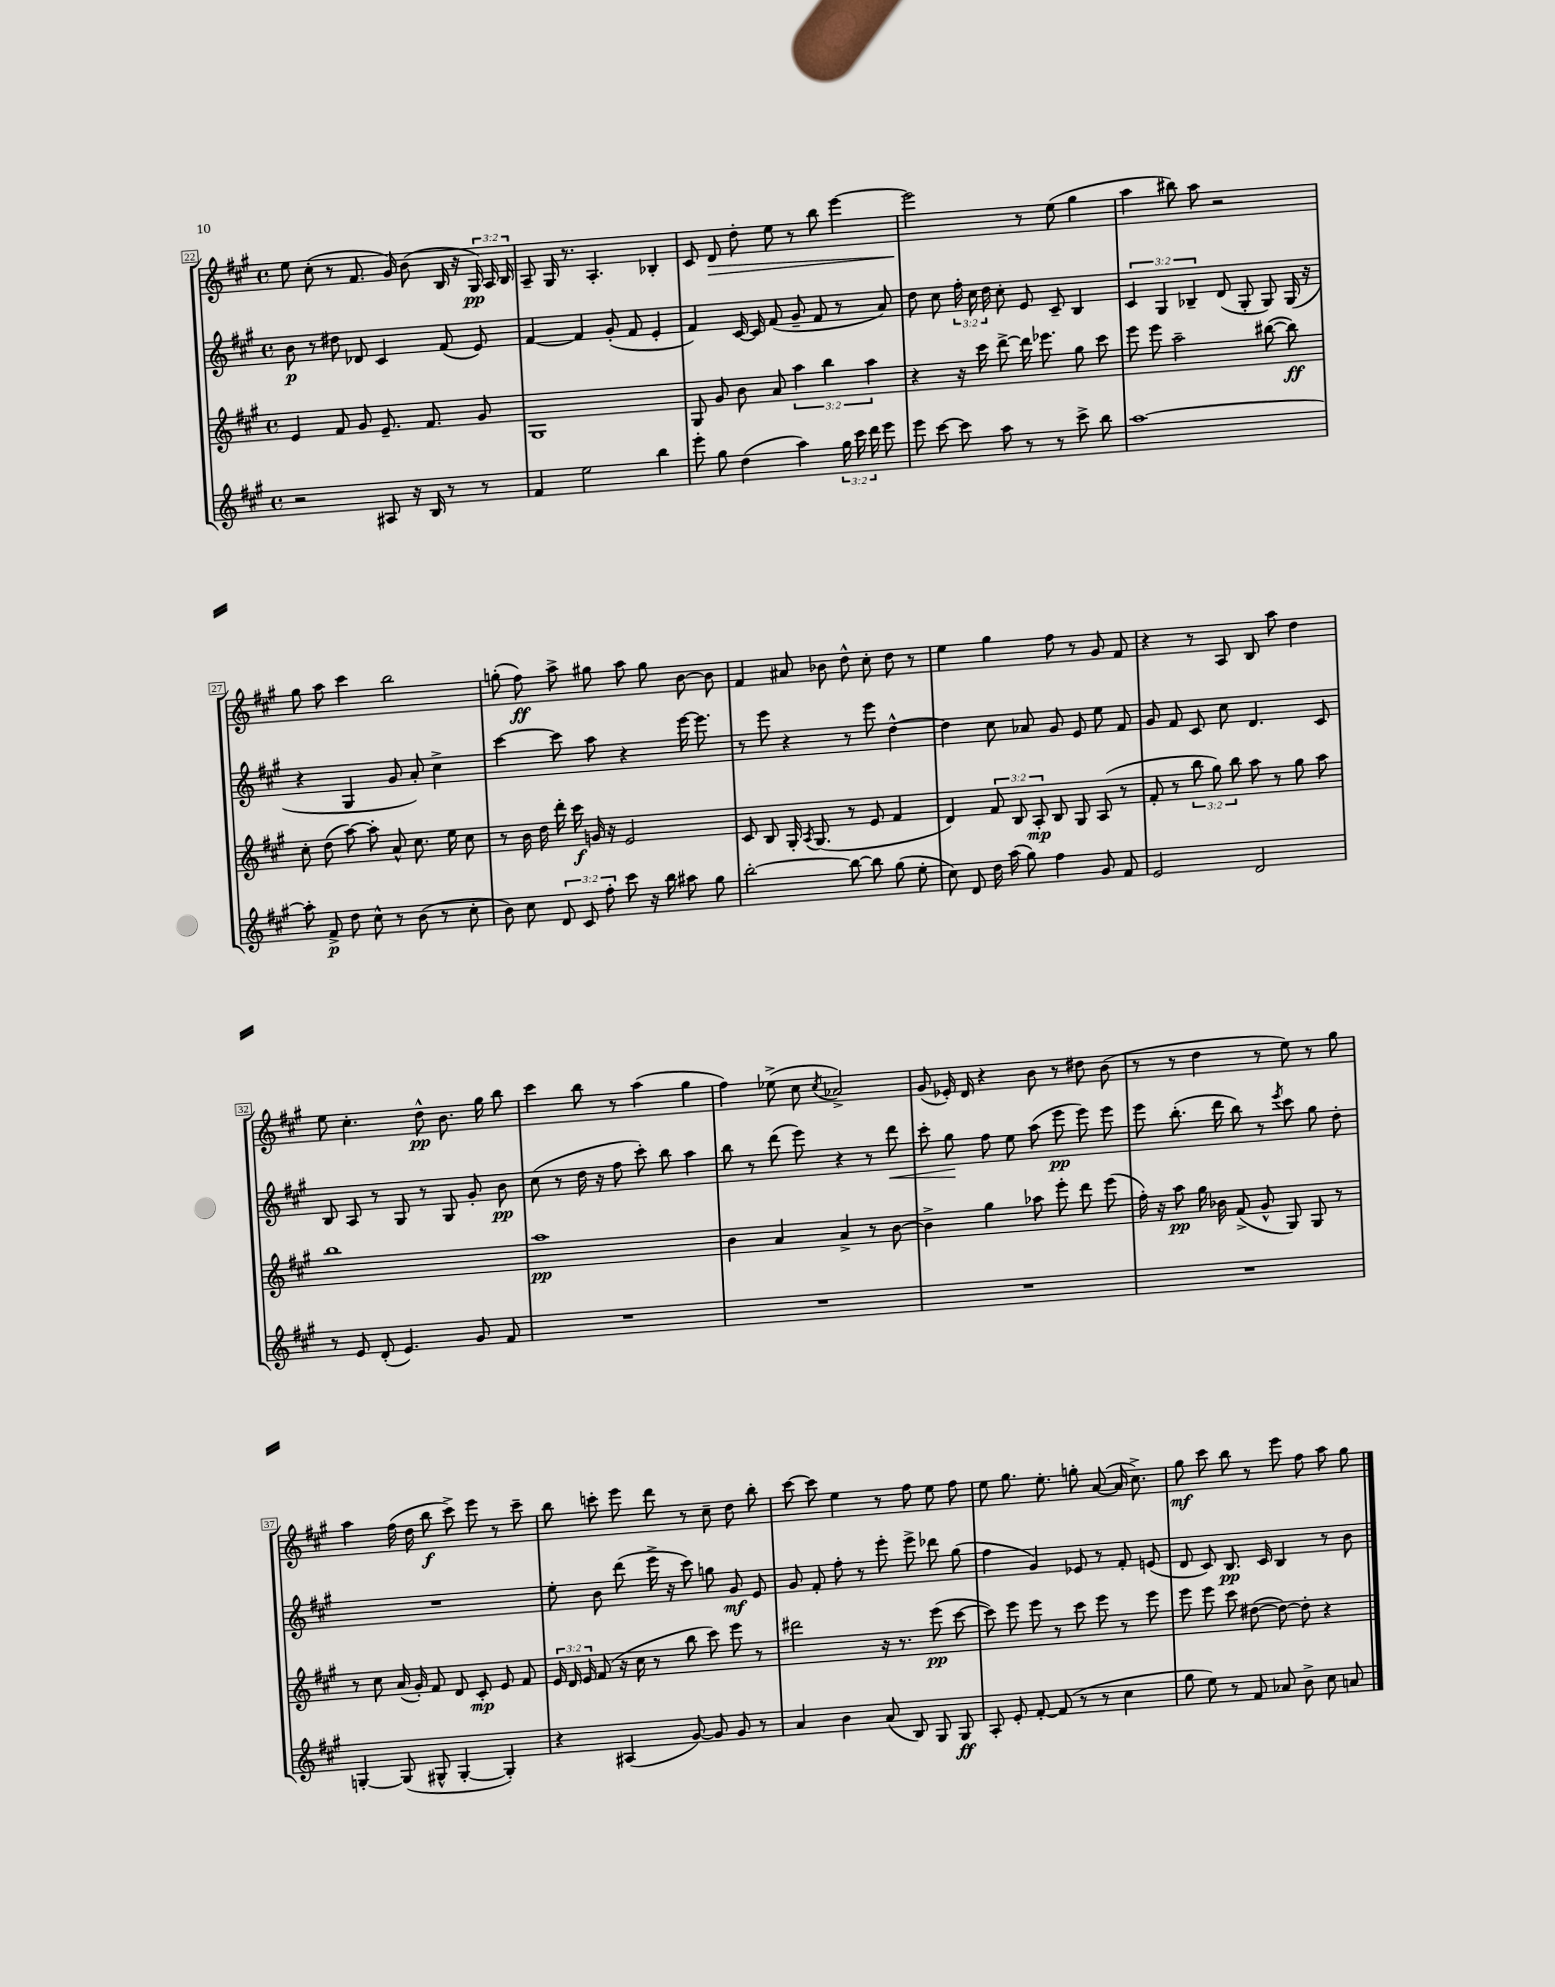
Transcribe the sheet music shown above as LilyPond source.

<<
\new StaffGroup <<
\new Staff = "s0" {
    \clef treble \key a \major \defaultTimeSignature \time 4/4 \override Staff.TupletNumber.text = #tuplet-number::calc-fraction-text
    \autoBeamOff e''8 cis''8-.( r8 fis'8. gis'16) b'8( b16 r16 \tuplet 3/2 { gis16\pp) a16 b16 } |
    a8-- gis16 r8. a4.-. bes4-. |
    cis'8 d'8\> d''8-. e''8 r8 b''8 e'''4~ |
    e'''2\! r8 e''8( gis''4 |
    a''4 bis''8) a''8 r2 |
    gis''8 a''8 cis'''4 b''2 |
    g''8-.( fis''8\ff) a''8-> gis''8 a''8 gis''8 b'8~ b'8 |
    fis'4 ais'8 bes'8 d''8-^ cis''8-. d''8 r8 |
    e''4 gis''4 fis''8 r8 gis'8 fis'8 |
    r4 r8 a8 b8 a''8 d''4 |
    e''8 cis''4.-. d''8-^\pp b'8. gis''16 b''8 |
    cis'''4 b''8 r8 a''4( gis''4 |
    fis''4) ees''8->( cis''8 \acciaccatura { cis''8 } aes'2->) |
    gis'8( ees'16-.) d'16 r4 b'8 r8 dis''8 b'8( |
    r8 r8 d''4 r8 e''8) r8 gis''8 |
    a''4 fis''16( d''16 b''8\f cis'''8->) e'''8 r8 cis'''8-- |
    b''8 c'''8-. e'''8 d'''8 r8 cis''8-- d''8 b''8-. |
    cis'''8~ cis'''8 e''4 r8 fis''8 e''8 fis''8 |
    e''8 gis''8. e''8.-. g''8-. a'8~( a'16 cis''8.->) |
    gis''8\mf cis'''8 b''8 r8 e'''8 fis''8 a''8 gis''8 \bar "|." |
}
\new Staff = "s1" {
    \clef treble \key a \major \defaultTimeSignature \time 4/4 \override Staff.TupletNumber.text = #tuplet-number::calc-fraction-text
    \autoBeamOff b'8\p r8 dis''8 des'8 cis'4 fis'8( e'8) |
    fis'4~ fis'4 gis'8-.( fis'8 e'4-. |
    fis'4) cis'16~ cis'16 fis'8( gis'8-- fis'8 r8 a'8) |
    d''8 cis''8 \tuplet 3/2 { fis''16-. cis''16 d''16 } cis''8-. e'8 cis'8-- b4 |
    \tuplet 3/2 { cis'4 gis4 bes4-- } d'8( gis8-. gis8) gis16( r16 |
    r4 gis4 gis'8 a'8-.) cis''4-> |
    cis'''4~ cis'''8 a''8 r4 e'''16~ e'''8. |
    r8 e'''8 r4 r8 e'''8 d''4~-^ |
    d''4 cis''8 aes'8 gis'8 e'8 e''8 fis'8 |
    gis'8 fis'8 cis'8 cis''8 d'4. cis'8 |
    b8 a8 r8 gis8 r8 gis8 gis'8-. b'8\pp |
    cis''8( r8 d''16 r16 fis''8 cis'''8-.) b''8 a''4 |
    b''8 r8 d'''8( e'''8) r4 r8 d'''8\< |
    cis'''8-. gis''8\! fis''8 e''8 a''8( e'''8\pp e'''8) e'''8 |
    e'''8 b''8.-.( d'''16 b''8) r8 \acciaccatura { e'''8 } cis'''8 gis''8 d''8-. |
    R1 |
    e''8-. b'8 d'''8( e'''16-> r16 cis'''8) g''8 gis'8\mf e'8 |
    gis'8 fis'8-. fis''8-. r8 e'''8-. e'''8-> des'''8 gis''8( |
    fis''4 gis'4) ees'8 r8 fis'8-. e'8( |
    d'8 cis'8) b8.\pp cis'16 b4 r8 b'8 \bar "|." |
}
\new Staff = "s2" {
    \clef treble \key a \major \defaultTimeSignature \time 4/4 \override Staff.TupletNumber.text = #tuplet-number::calc-fraction-text
    \autoBeamOff e'4 fis'8 gis'8 e'8.-- fis'8. gis'8 |
    gis1 |
    gis8 gis'8 b'8 a'8 \tuplet 3/2 { a''4 b''4 a''4 } |
    r4 r16 cis'''16 d'''8~-> d'''16 ees'''8. gis''8 cis'''8 |
    e'''8 e'''8 a''2-- bis''8~( bis''8\ff) |
    cis''8-. d''8( a''8~) a''8-. a'8-^ cis''8. e''16 cis''8 |
    r8 b'16 d''16 d'''16-. cis'''16\f g'16 r16 e'2 |
    cis'8 b8 gis16-. \acciaccatura { a8 } gis8.( r8 e'8 fis'4 |
    d'4) \tuplet 3/2 { fis'8 b8 a8-.\mp } b8 gis8 a8( r8 |
    fis'8-. r8 \tuplet 3/2 { b''8 gis''8) b''8 } a''8 r8 gis''8 a''8 |
    b''1 |
    a''1\pp |
    b'4 a'4 a'4-> r8 b'8~ |
    b'4-> gis''4 aes''8 e'''8-. d'''8 e'''8( |
    fis''16-.) r16 a''8\pp gis''16 bes'16 fis'8->( gis'8-^ gis8) gis8 r8 |
    r8 cis''8 a'16( gis'16-.) fis'8 d'8 cis'8-.\mp e'8 fis'8 |
    \tuplet 3/2 { e'16 d'16 e'16 } fis'8( r16 cis''16 r8 b''8 cis'''8) e'''8 r8 |
    dis'''2 r16 r8. e'''8\pp( cis'''8~ |
    cis'''8) e'''8 e'''8 r8 cis'''8 e'''8 r8 e'''8 |
    e'''8 e'''8 cis'''8 dis''8~( dis''8~) dis''8-. r4 \bar "|." |
}
\new Staff = "s3" {
    \clef treble \key a \major \defaultTimeSignature \time 4/4 \override Staff.TupletNumber.text = #tuplet-number::calc-fraction-text
    \autoBeamOff r2 ais8 r16 b16 r8 r8 |
    fis'4 e''2 b''4 |
    e'''8-. gis''8 d''4( a''4) \tuplet 3/2 { gis''16 cis'''16 d'''16 } e'''8 |
    e'''8 cis'''8~ cis'''8 a''8 r8 r8 cis'''8-> b''8 |
    a''1~ |
    a''8-. fis'8->\p d''8 cis''8-^ r8 b'8( r8 cis''8-. |
    b'8) cis''8 \tuplet 3/2 { d'8 cis'8 fis''8-. } cis'''8 r16 b''16 ais''8 gis''8 |
    b''2~-. b''8~ b''8 gis''8( e''8-. |
    cis''8) d'8 d''16 a''16( gis''8) fis''4 gis'8 fis'8 |
    e'2 d'2 |
    r8 e'8 d'8-.( e'4.) gis'8 fis'8 |
    R1 |
    R1 |
    R1 |
    R1 |
    g4~-. g8( gis8-^ gis4~-. gis4-.) |
    r4 ais4( gis'8~) gis'8 gis'8 r8 |
    a'4 b'4 a'8( b8) gis8 gis8\ff |
    a8-. e'8-. fis'8~-. fis'8( r8 r8 cis''4 |
    gis''8 e''8) r8 fis'8 aes'8 b'8-> cis''8 a'8 \bar "|." |
}
>>
>>
\layout { \context { \Score currentBarNumber = #22 \override BarNumber.stencil = #(make-stencil-boxer 0.1 0.3 ly:text-interface::print) } }
